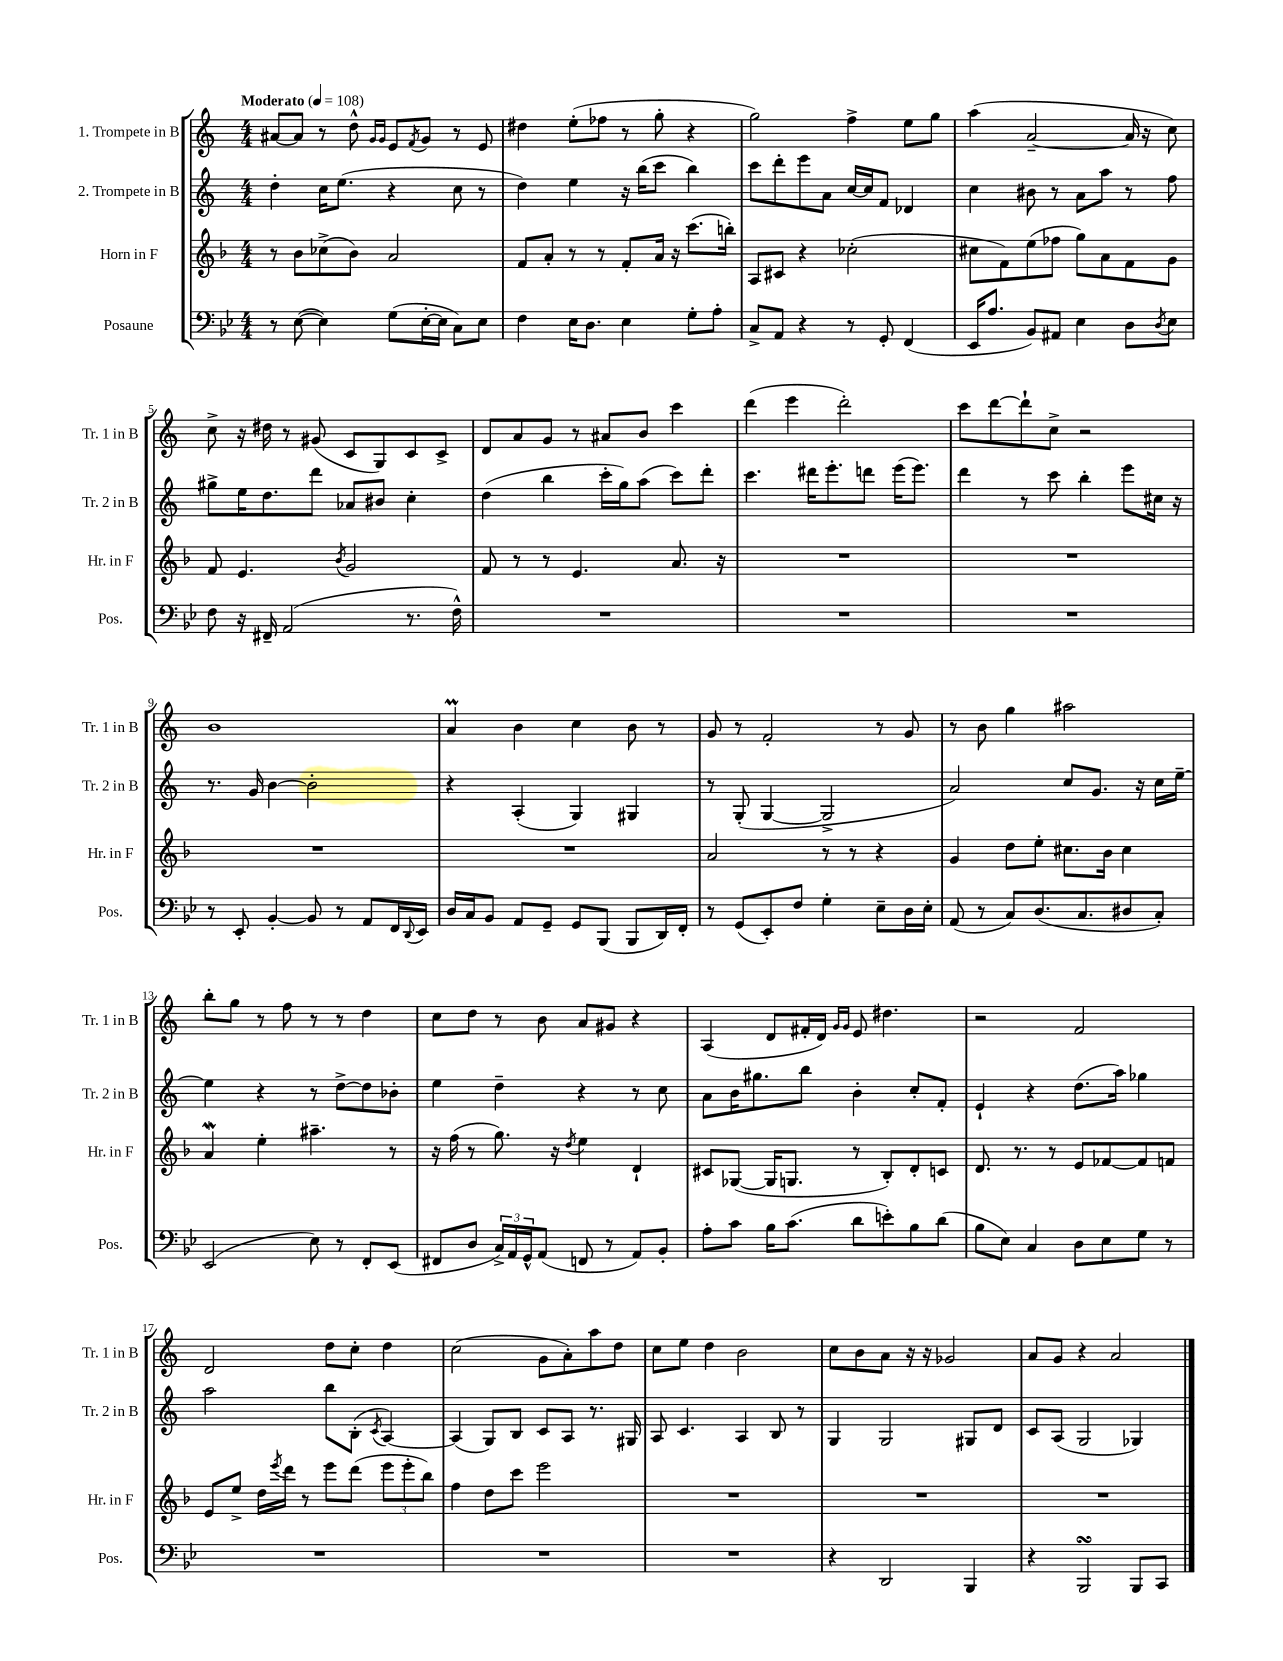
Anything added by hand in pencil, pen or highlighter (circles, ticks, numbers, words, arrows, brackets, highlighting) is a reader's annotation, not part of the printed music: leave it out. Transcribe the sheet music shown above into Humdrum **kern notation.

**kern	**kern	**kern	**kern
*staff4	*staff3	*staff2	*staff1
*clefF4	*clefG2	*clefG2	*clefG2
*k[b-e-]	*k[b-]	*k[]	*k[]
*M4/4	*M4/4	*M4/4	*M4/4
*MM108	*MM108	*MM108	*MM108
8r	8r	4dd'\	[8a#/L
([8E-\	8b-\L	.	8a#/]J
4E-\])	(8cc-^\	16cc\LK	8r
.	.	(8.ee\J	.
.	8b-\J)	.	8dd^^\
.	.	.	16qqg/LL
.	.	.	16qqg/JJ
(8G\L	2a/	4r	8e/L
.	.	.	8qf/
[16E-'\L	.	.	8g/J
16E-\]JJ	.	.	.
8C\L)	.	8cc\	8r
8E-\J	.	8r	8e/
=	=	=	=
4F\	8f/L	4dd\)	4dd#\
.	8a'/J	.	.
16E-\LK	8r	4ee\	(8ee'\L
8.D\J	.	.	.
.	8r	.	8ff-\J
4E-\	8f'/L	16r	8r
.	.	(16bb\LK	.
.	16a/Jk	8ccc\J	8gg'\
.	16r	.	.
8G'\L	(8.ccc\L	4bb\)	4r
8A'\J	.	.	.
.	16bb'\Jk)	.	.
=	=	=	=
8C^/L	8A/L	8ccc\L	2gg\)
8AA/J	8c#/J	8ddd'\	.
4r	4r	8eee\	.
.	.	8a\J	.
8r	(2cc-'\	[16cc/LL	4ff^\
.	.	16cc/]J	.
8GG'/	.	8f/J	.
(4FF/	.	4d-/	8ee\L
.	.	.	8gg\J
=	=	=	=
16EE-/LK	8cc#\L	4cc\	(4aa\
8.A/J	.	.	.
.	8f\)	.	.
8BB-/L)	(8ee\	8b#\	[2a~/
8AA#/J	8ff-\J	8r	.
4E-\	8gg\L)	8a\L	.
.	8a\	8aa\J	.
8D\L	8f\	8r	16a/]
.	.	.	16r
8qD/	.	.	.
8E-\J	8g\J	8ff\	8cc\)
=	=	=	=
8F\	8f/	8gg#^\L	8cc^\
16r	4.e/	16ee\K	16r
16FF#~/	.	8.dd\	16dd#\
(2AA/	.	.	8r
.	.	8ddd\J	(8g#/
.	8qb-/	.	.
.	2g/	8a-/L	8c/L
.	.	8b#/J	8G/)
8.r	.	4cc'\	8c/
.	.	.	8c^/J
16F^^\)	.	.	.
=	=	=	=
1r	8f/	(4dd\	8d/L
.	8r	.	8a/
.	8r	4bb\	8g/J
.	4.e/	.	8r
.	.	16ccc'\LL	8a#/L
.	.	16gg\J)	.
.	.	(8aa\J	8b/J
.	8.a/	8ccc\L)	4ccc\
.	.	8ddd'\J	.
.	16r	.	.
=	=	=	=
1r	1r	4.ccc\	(4ddd\
.	.	.	4eee\
.	.	16ddd#\LK	.
.	.	8.eee'\	.
.	.	.	2ddd'\)
.	.	8ddd\J	.
.	.	(16eee\LK	.
.	.	8.eee\J)	.
=	=	=	=
1r	1r	4ddd\	8ccc\L
.	.	.	[8ddd\
.	.	8r	8ddd`\]
.	.	8ccc\	8cc^\J
.	.	4bb'\	2r
.	.	8eee\L	.
.	.	16cc#\Jk	.
.	.	16r	.
=	=	=	=
8r	1r	8.r	1b
8EE-'/	.	.	.
.	.	16g/	.
[4BB-'/	.	[4b\	.
8BB-/]	.	2b'\]	.
8r	.	.	.
8AA/L	.	.	.
16FF/L	.	.	.
8qqDD/	.	.	.
16EE-/JJ	.	.	.
=	=	=	=
16D/LL	1r	4r	4a/
16C/J	.	.	.
8BB-/J	.	.	.
8AA/L	.	(4A'/	4b\
8GG~/J	.	.	.
8GG/L	.	4G/)	4cc\
(8BBB-/J	.	.	.
8BBB-/L	.	4G#/	8b\
16DD/L)	.	.	8r
16FF'/JJ	.	.	.
=	=	=	=
8r	2a/	8r	8g/
(8GG/L	.	(8G'/	8r
8EE-'/)	.	[4G/	2f'/
8F/J	.	.	.
4G'\	8r	2G^/]	.
.	8r	.	.
8E-~\L	4r	.	8r
16D\L	.	.	8g/
16E-'\JJ	.	.	.
=	=	=	=
(8AA/	4g/	2a/)	8r
8r	.	.	8b\
8C/L)	8dd\L	.	4gg\
(8.D/	8ee'\J	.	.
.	8.cc#\L	8cc/L	2aa#\
8.C/	.	.	.
.	.	8.g/J	.
.	16b-\Jk	.	.
8D#/	4cc#\	.	.
.	.	16r	.
8C'/J)	.	16cc\LL	.
.	.	[16ee~\JJ	.
=	=	=	=
(2EE-/	4a/	4ee\]	8bb'\L
.	.	.	8gg\J
.	4ee'\	4r	8r
.	.	.	8ff\
8E-\)	4.aa#~\	8r	8r
8r	.	[8dd^\L	8r
8FF'/L	.	8dd\]	4dd\
(8EE-/J	8r	8b-'\J	.
=	=	=	=
8FF#/L	16r	4ee\	8cc\L
.	(16ff\	.	.
8D/J	8r	.	8dd\J
24C^/LL)	8.gg\)	4dd~\	8r
24AA/	.	.	.
24GG^^/J	.	.	.
(8AA/J	.	.	8b\
.	16r	.	.
.	8qdd/	.	.
8FF/	4ee\	4r	8a/L
8r	.	.	8g#/J
8AA/L)	4d`/	8r	4r
8BB-'/J	.	8cc\	.
=	=	=	=
8A'\L	8c#/L	8a\L	(4A/
8c\J	([8G-/J	16b\K	.
.	.	8.gg#\	.
16B-\LK	16G-/]LK	.	8d/L
(8.c\J	8.G/J	.	.
.	.	8bb\J	16f#'/L
.	.	.	16d/JJ)
.	.	.	16qqg/LL
.	.	.	16qqg/JJ
8d\L	8r	4b'\	8e/
8e'\)	8B-'/L)	.	4.dd#\
8B-\	8d'/	8cc'/L	.
(8d\J	8c/J	8f'/J	.
=	=	=	=
8B-\L	8.d/	4e`/	2r
8E-\J)	.	.	.
.	8.r	.	.
4C/	.	4r	.
.	8r	.	.
8D\L	8e/L	(8.dd\L	2f/
8E-\	[8f-/	.	.
.	.	16aa\Jk)	.
8G\J	8f-/]	4gg-\	.
8r	8f/J	.	.
=	=	=	=
1r	8e/L	2aa\	2d/
.	8ee^/J	.	.
.	16dd\LL	.	.
.	8qeee/	.	.
.	16ddd\JJ	.	.
.	8r	.	.
.	8eee\L	8bb\L	8dd\L
.	(8ddd\J	(8B'\J	8cc'\J
.	.	8qc/	.
.	12eee\L	[4A/)	4dd\
.	12eee'\	.	.
.	12bb-\J)	.	.
=	=	=	=
1r	4ff\	(4A/]	(2cc\
.	8dd\L	8G/L)	.
.	8ccc\J	8B/J	.
.	2eee\	8c/L	8g\L
.	.	8A/J	8a'\)
.	.	8.r	8aa\
.	.	.	8dd\J
.	.	16G#/	.
=	=	=	=
1r	1r	8A/	8cc\L
.	.	4.c/	8ee\J
.	.	.	4dd\
.	.	4A/	2b\
.	.	8B/	.
.	.	8r	.
=	=	=	=
4r	1r	4G/	8cc\L
.	.	.	8b\
2DD/	.	2G/	8a\J
.	.	.	16r
.	.	.	16r
.	.	.	2g-/
4BBB-/	.	8G#/L	.
.	.	8d/J	.
=	=	=	=
4r	1r	8c/L	8a/L
.	.	(8A/J	8g/J
2BBB-/	.	2G/	4r
.	.	.	2a/
8BBB-/L	.	4G-/)	.
8CC/J	.	.	.
==	==	==	==
*-	*-	*-	*-
